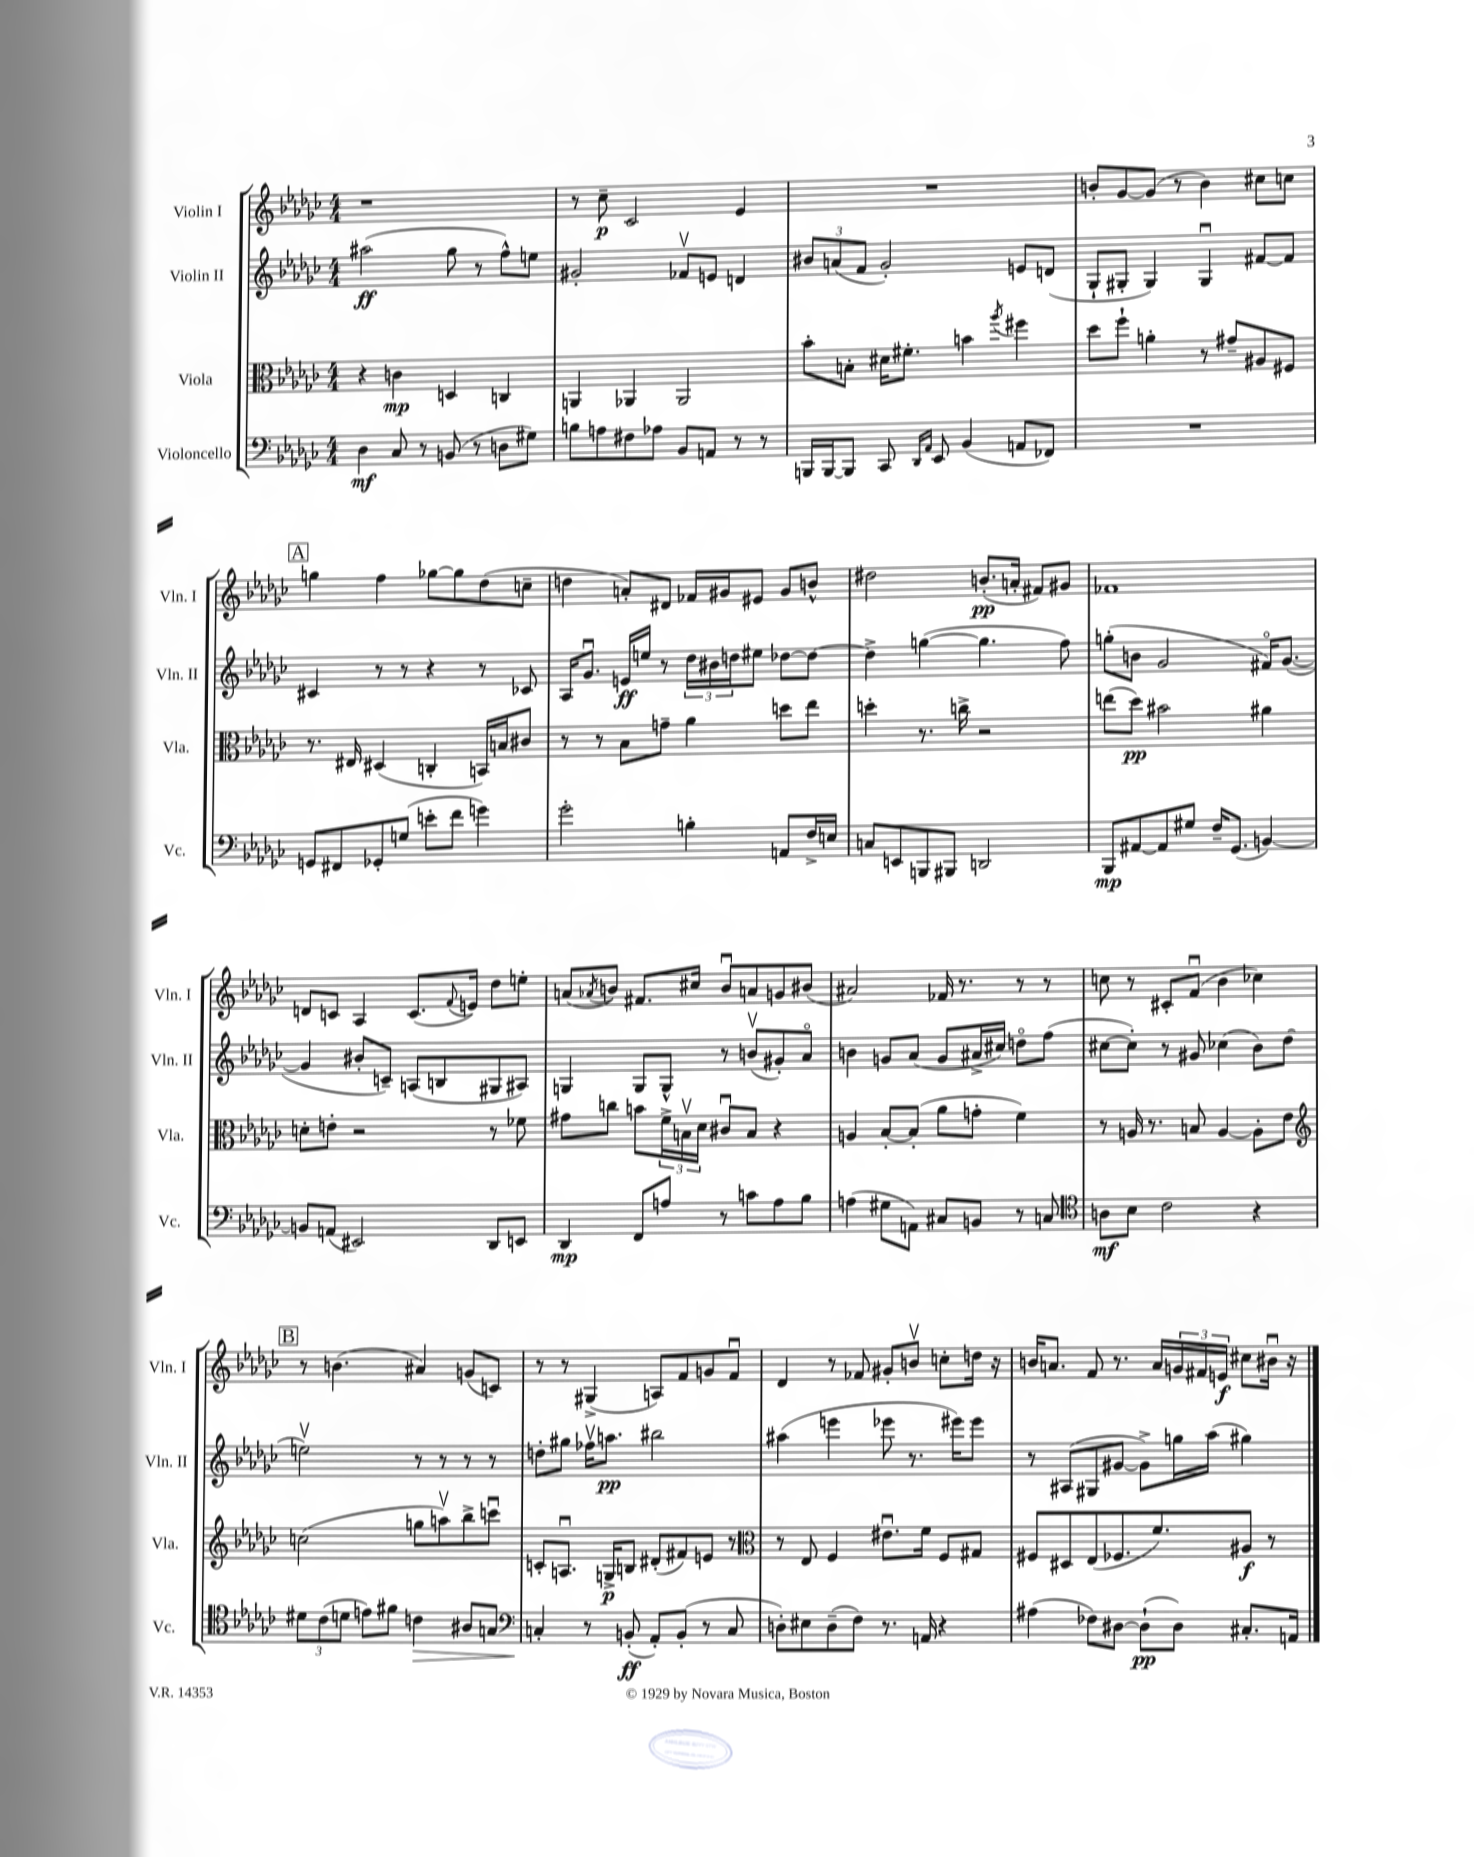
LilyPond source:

<<
\new StaffGroup <<
\new Staff = "s0" \with { instrumentName = "Violin I" shortInstrumentName = "Vln. I" } {
    \clef treble \key ges \major \numericTimeSignature \time 4/4
    r1 |
    r8 ces''8--\p ces'2 ees'4 |
    R1 |
    b'8-. ges'8~ ges'8( r8 b'4) cis''8 c''8 |
    \mark \markup { \box "A" } g''4 f''4 ges''8~ ges''8 des''8( c''8-- |
    d''4 a'8-.) dis'8 fes'16 gis'16 eis'8 gis'8 b'8-^ |
    dis''2 b'8.-.\pp( a'16-. fis'8) gis'8 |
    fes'1 |
    d'8 c'8 aes4 c'8.( \appoggiatura { f'8 } e'16) des''8 e''8-. |
    a'8( \acciaccatura { aes'8 } b'8) fis'8. cis''16 b'8\downbow a'8 g'8 bis'8( |
    ais'2) fes'16 r8. r8 r8 |
    c''8 r8 cis'8-. f'8\downbow( bes'4 ces''4) |
    \mark \markup { \box "B" } r8 b'4.( ais'4) g'8( c'8) |
    r8 r8 gis4->( a8) f'8 g'8 f'8\downbow |
    des'4 r8 fes'8 gis'8-. b'8\upbow c''8-. d''16 r16 |
    b'16 a'8. f'8 r8. a'16 \tuplet 3/2 { g'16 fis'16 e'16\f } cis''8 bis'16\downbow r16 \bar "|." |
}
\new Staff = "s1" \with { instrumentName = "Violin II" shortInstrumentName = "Vln. II" } {
    \clef treble \key ges \major \numericTimeSignature \time 4/4
    ais''2\ff( ges''8 r8 f''8-^) e''8 |
    gis'2-. fes'8\upbow e'8 d'4 |
    \tuplet 3/2 { bis'8 a'8( f'8 } ges'2-.) e'8 d'8( |
    ges8-! gis8-. gis4) gis4\downbow fis'8~ fis'8 |
    \mark \markup { \box "A" } cis'4 r8 r8 r4 r8 ces'8 |
    aes16 ges'8.\downbow e'16\ff e''16 r8 \tuplet 3/2 { des''16 bis'16 d''16 } eis''8 des''8~ des''8~ |
    des''4-> g''4~( g''4. f''8) |
    g''8-.( b'8 ges'2 fis'16\flageolet) ges'8.~( |
    ges'4 bis'8-. c'8--) a8( b8 gis8 ais8) |
    g4 g8 g8-^ r8 b'8\upbow( gis'8-.) aes'8\flageolet |
    b'4 g'8 aes'8( g'8 ais'16-> cis''16) d''8\flageolet f''8( |
    cis''8~ cis''8-.) r8 gis'8 ces''4( bes'8) des''8( |
    \mark \markup { \box "B" } e''2\upbow) r8 r8 r8 r8 |
    d''8-. gis''8 fes''16\upbow a''8.\pp bis''2 |
    ais''4( e'''4 ees'''8 r8. eis'''16) eis'''8 |
    r8 ais8( gis8 gis'8~ gis'8->) g''16 aes''16( gis''4) \bar "|." |
}
\new Staff = "s2" \with { instrumentName = "Viola" shortInstrumentName = "Vla." } {
    \clef alto \key ges \major \numericTimeSignature \time 4/4
    r4 c'4\mp d4 c4 |
    a,4 aes,4 aes,2 |
    bes'8-. b8-. dis'16 fis'8.-. b'4 \acciaccatura { aes''8 } fis''4 |
    des''8 f''8-! a'4-. r8 gis'8-- ais8 fis8 |
    \mark \markup { \box "A" } r8. eis16 dis4( c4-. b,16) b16 cis'8 |
    r8 r8 bes8 g'8-- aes'4 d''8 ees''8 |
    d''4-. r8. c''16-> r2 |
    e''8( des''8\pp) bis'2 ais'4 |
    d'8-. e'8-. r2 r8 fes'8 |
    gis'8 c''8 b'8 \tuplet 3/2 { f'16-> b16\upbow des'16 } cis'8\downbow b8 r4 |
    a4 bes8~-. bes8-.( aes'8 g'8-. f'4) |
    r8 a16 r8. b8 a4~ a8-. ees'8 |
    \mark \markup { \box "B" } \clef treble c''2( g''8 a''8\upbow) bes''8-> c'''8\downbow |
    c'8-. a8.\downbow g16->\p b8 dis'8-.( fis'8) e'8 r8 |
    \clef alto r8 ees8 f4 eis'8.\downbow f'16 f8 gis8 |
    fis8 dis8 ees8( fes8. f'8.) ais8\f r8 \bar "|." |
}
\new Staff = "s3" \with { instrumentName = "Violoncello" shortInstrumentName = "Vc." } {
    \clef bass \key ges \major \numericTimeSignature \time 4/4
    des4\mf ces8 r8 b,8( r8 d8 gis8) |
    b8 a8 fis8 aes8 bes,8 a,8 r8 r8 |
    b,,16 b,,16~ b,,8 ces,8 \grace { des,16 aes,16 } ees,8 bes,4( a,8 fes,8) |
    R1 |
    \mark \markup { \box "A" } g,8 fis,8 ges,8-. g8( e'8-. f'8 g'4) |
    ges'2-. b4-. a,8 f16-> e16 |
    c8 e,8 b,,8 bis,,8 d,2 |
    bes,,8\mp ais,8~ ais,8 gis8 f16-- ges,8.( b,4~) |
    b,8 a,8( eis,2) des,8 e,8 |
    des,4\mp f,8 a8 r8 c'8 a8 bes8 |
    a4( gis8 a,8) cis8 b,8 r8 c8 |
    \clef tenor a8\mf bes8 ces'2 r4 |
    \mark \markup { \box "B" } \tuplet 3/2 { dis'8 ces'8( d'8 } e'8) fis'8 c'4\> ais8 g8 |
    \clef bass c4-.\! r8 b,8-.\ff( aes,8-.) b,8-.( r8 c8 |
    d8-.) eis8 d8--( f8) r8. a,16 r4 |
    ais4( fes8) dis8~ dis8-!\pp( dis8) cis8.-. a,16 \bar "|." |
}
>>
>>
\layout { \context { \Score \remove "Bar_number_engraver" } }
